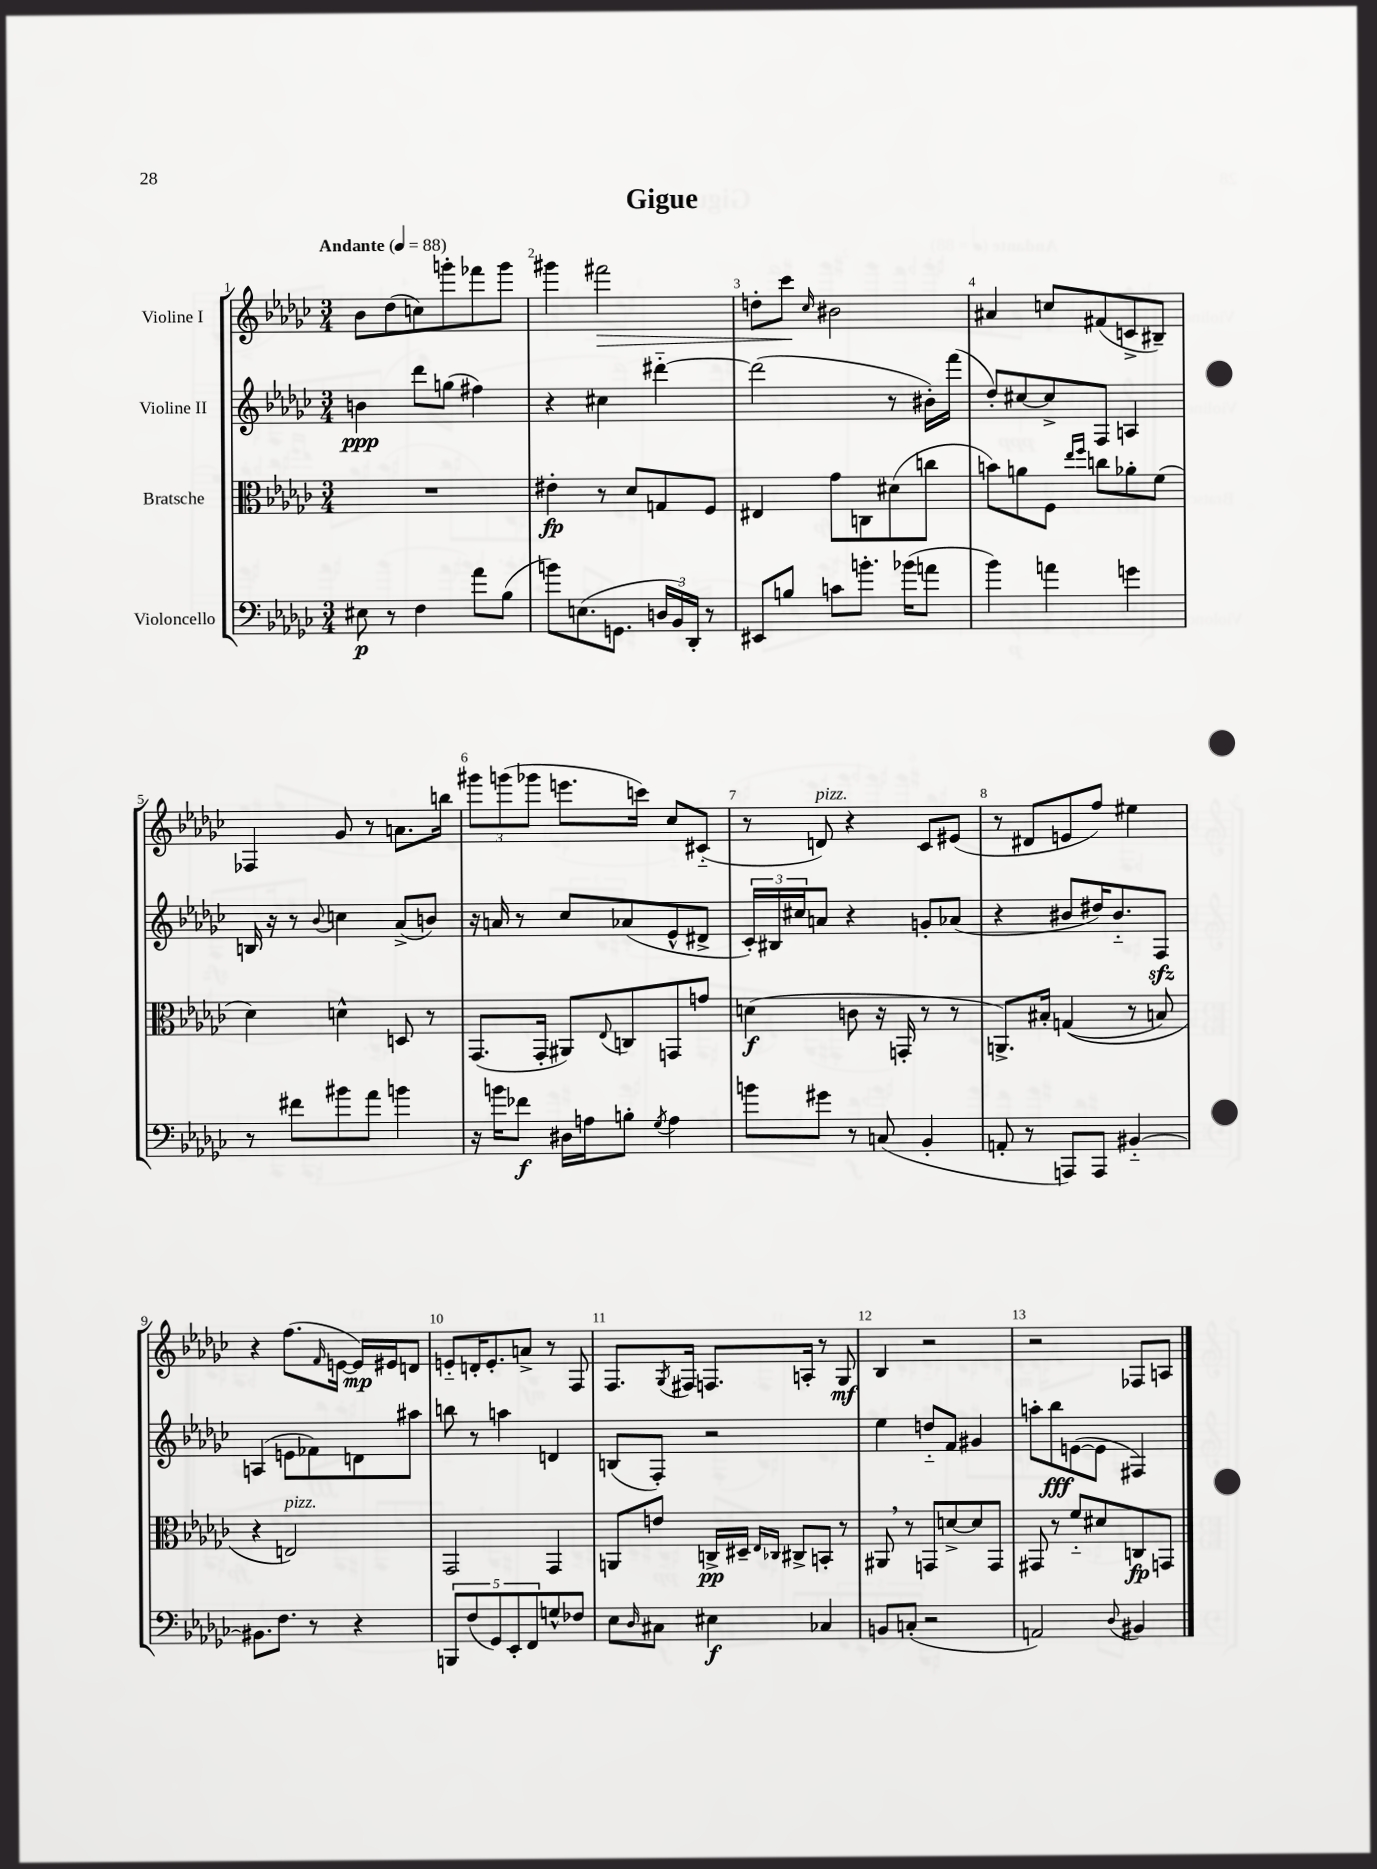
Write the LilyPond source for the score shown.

\header { title = "Gigue" }
<<
\new StaffGroup <<
\new Staff = "s0" \with { instrumentName = "Violine I" } {
    \clef treble \key ges \major \numericTimeSignature \time 3/4 \tempo "Andante" 4 = 88
    bes'8 des''8( c''8) g'''8-. fes'''8 g'''8 |
    gis'''4 fis'''2\> |
    d''8-. ces'''8\! \grace { ces''16 } bis'2 |
    ais'4 c''8 fis'8( c'8-> bis8--) |
    fes4 ges'8 r8 a'8. b''16 |
    \tuplet 3/2 { gis'''8 g'''8( ges'''8 } e'''8. c'''16) ces''8 cis'8-_( |
    r8 d'8^\markup { \italic "pizz." }) r4 ces'8 eis'8( |
    r8 dis'8 e'8 f''8) eis''4 |
    r4 f''8.( \grace { f'16 } e'16~ e'16\mp) eis'16 d'8 |
    e'8-_ d'16-. e'8.-. a'8-> r8 f8 |
    f8. \acciaccatura { ges8 } fis16 f8. a16-. r8 ges8\mf |
    bes4 r2 |
    r2 fes8 a8 \bar "|." |
}
\new Staff = "s1" \with { instrumentName = "Violine II" } {
    \clef treble \key ges \major \numericTimeSignature \time 3/4
    b'4\ppp des'''8 g''8( fis''4) |
    r4 cis''4 dis'''4~-_ |
    dis'''2( r8 bis'16-.) f'''16( |
    des''8-.) cis''8~ cis''8-> f8 a4 |
    b16 r16 r8 \appoggiatura { bes'8 } c''4 aes'8->( b'8) |
    r16 a'16 r8 ces''8 aes'8( ees'8-^ dis'8-> |
    \tuplet 3/2 { ces'16-.) bis16 cis''16 } a'8 r4 g'8-. aes'8( |
    r4 bis'8 dis''16) bis'8.-_ f8\sfz |
    a4( e'8 fes'8) d'8 ais''8 |
    b''8 r8 a''4 d'4 |
    b8( f8-.) r2 |
    ees''4 d''8-_ f'8 gis'4 |
    a''8-. bes''8\fff e'8~( e'8 fis4) \bar "|." |
}
\new Staff = "s2" \with { instrumentName = "Bratsche" } {
    \clef alto \key ges \major \numericTimeSignature \time 3/4
    R2. |
    eis'4-.\fp r8 des'8 g8 f8 |
    eis4 ges'8 c8 dis'8( c''8 |
    b'8) a'8 f8 \grace { ees''16 f''16 } c''8 aes'8-. f'8( |
    des'4) d'4-^ d8 r8 |
    ges,8.( ges,16-. ais,8) \appoggiatura { ees8 } c8 g,8 g'8 |
    d'4\f( c'8 r16 g,16-. r8 r8 |
    a,8.->) bis16-. g4(\( r8 b8) |
    r4 e2^\markup { \italic "pizz." }\) |
    ges,2 ges,4 |
    a,8 e'8 c16->\pp dis16-- \grace { ees16 ces16 } cis8-> b,8-. r8 |
    ais,8 \breathe r8 g,8 d'8~-> d'8 g,8 |
    gis,8 r8 f'8-_ dis'8 c8\fp g,8 \bar "|." |
}
\new Staff = "s3" \with { instrumentName = "Violoncello" } {
    \clef bass \key ges \major \numericTimeSignature \time 3/4
    eis8\p r8 f4 aes'8 bes8( |
    b'8) e8.( g,8. \tuplet 3/2 { d16 bes,16) des,16-. } r8 |
    eis,8 b8 c'8 b'8.-. bes'16( a'8 |
    bes'4) a'4 g'4 |
    r8 fis'8 bis'8 aes'8 b'4 |
    r16 b'16 fes'8\f dis16 a16 b8-. \acciaccatura { ges8 } a4 |
    b'8 gis'8 r8 c8( bes,4-. |
    a,8-. r8 a,,8) a,,8 bis,4~-_ |
    bis,8. f8. r8 r4 |
    \tuplet 5/4 { b,,8 f8( ges,8) ees,8-. f,8 } g8-^ fes8 |
    ees8 \grace { des16 } cis8 eis4\f ces4 |
    b,8 c8-.( r2 |
    a,2) \appoggiatura { des8 } bis,4 \bar "|." |
}
>>
>>
\layout { \context { \Score \override BarNumber.break-visibility = ##(#f #t #t) barNumberVisibility = #all-bar-numbers-visible } }
